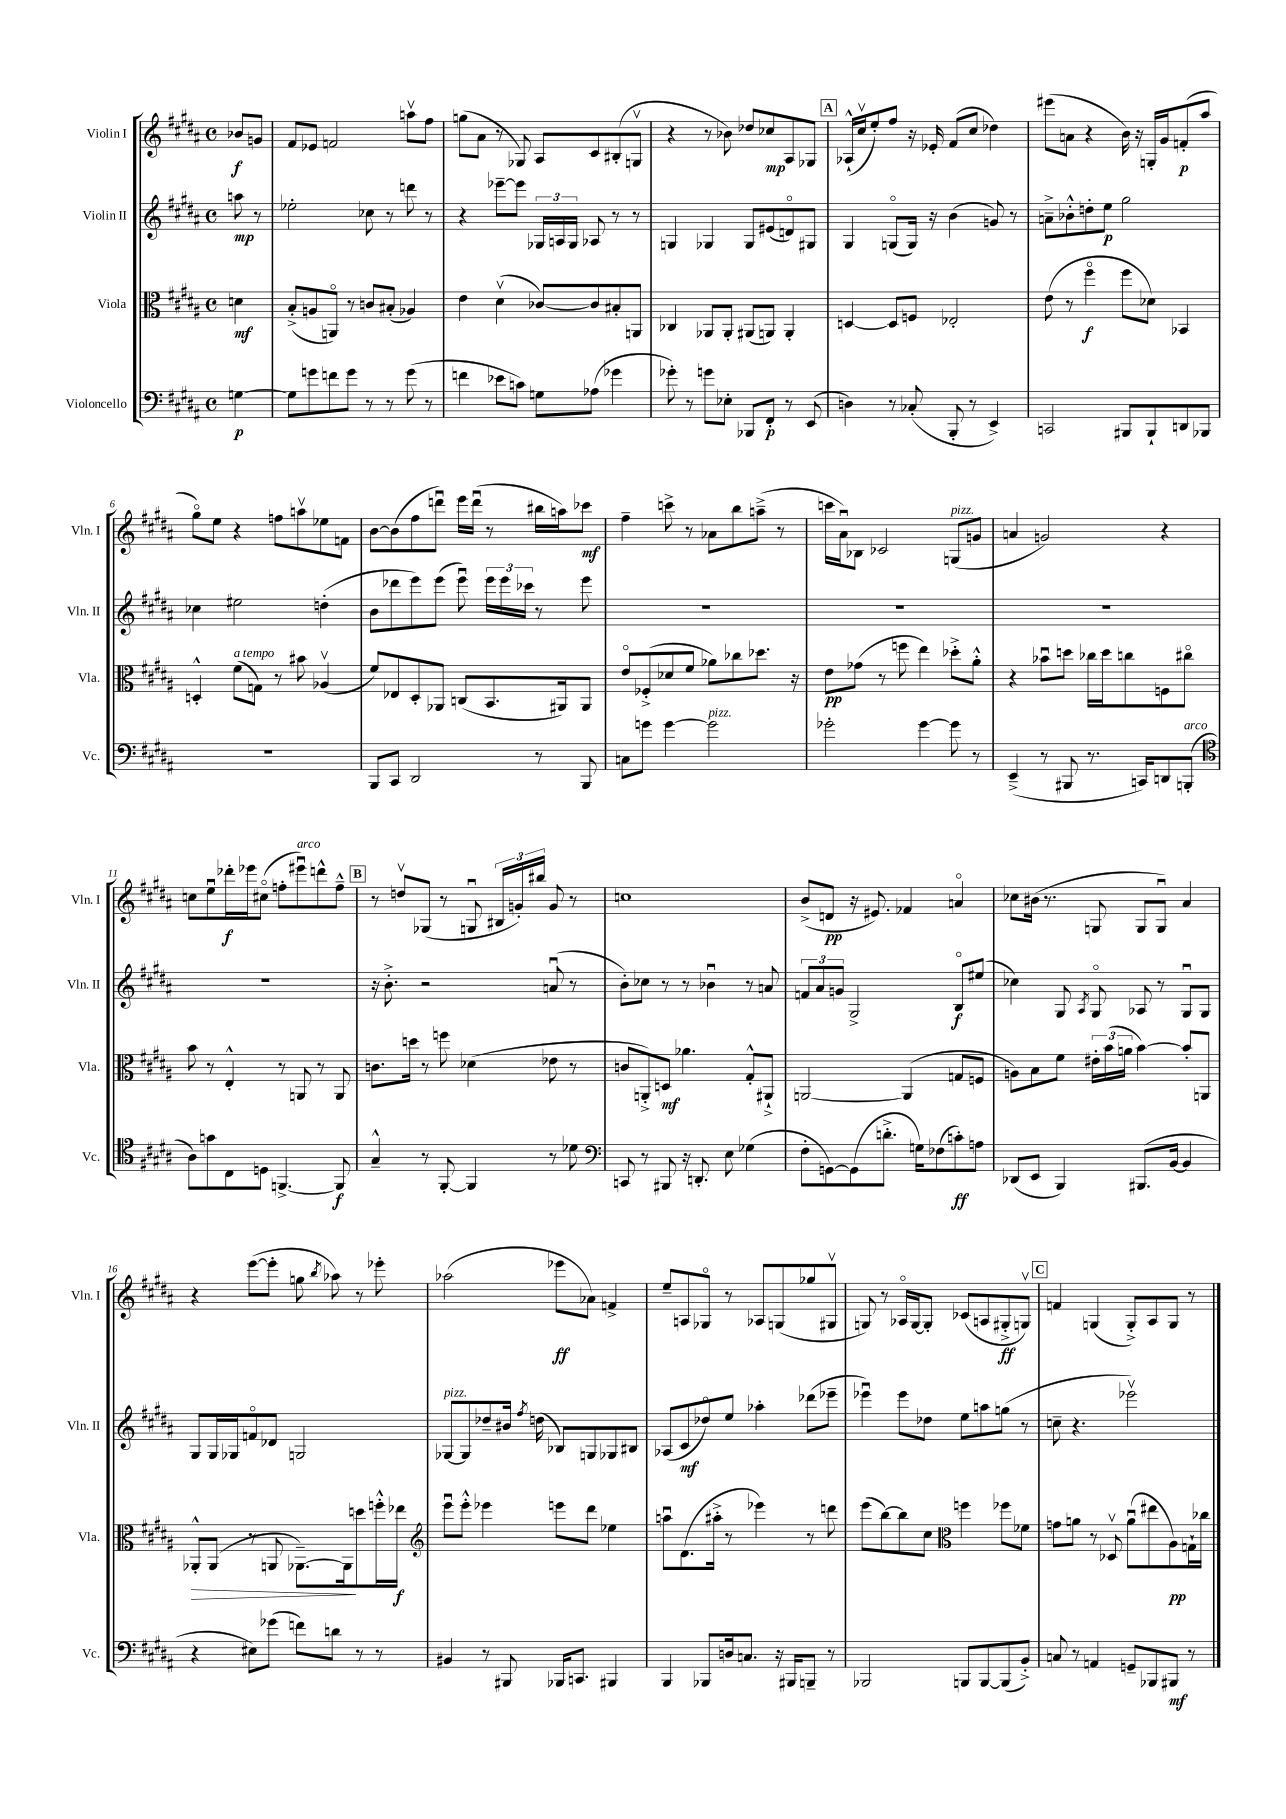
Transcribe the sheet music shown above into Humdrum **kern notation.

**kern	**dynam	**kern	**dynam	**kern	**dynam	**kern	**dynam
*part4	*part4	*part3	*part3	*part2	*part2	*part1	*part1
*staff4	*staff4	*staff3	*staff3	*staff2	*staff2	*staff1	*staff1
*I"Violoncello	*	*I"Viola	*	*I"Violin II	*	*I"Violin I	*
*I'Vc.	*	*I'Vla.	*	*I'Vln. II	*	*I'Vln. I	*
*clefF4	*	*clefC3	*	*clefG2	*	*clefG2	*
*k[f#c#g#d#a#]	*	*k[f#c#g#d#a#]	*	*k[f#c#g#d#a#]	*	*k[f#c#g#d#a#]	*
*M4/4	*	*M4/4	*	*M4/4	*	*M4/4	*
*met(c)	*	*met(c)	*	*met(c)	*	*met(c)	*
=	=	=	=	=	=	=	=
[4Gn\	p	4dn\	mf	8aan\	mp	8b-X/L	f
.	.	.	.	8r	.	8gn/J	.
=1	=1	=1	=1	=1	=1	=1	=1
8G\L]	.	(8B'^/L	.	2ee-X'\	.	8f#/L	.
8gn\	.	8An/	.	.	.	8e-X/J	.
8fn\	.	8AAn/J)	.	.	.	2fn/	.
8g\J	.	8r	.	.	.	.	.
8r	.	8cn/L	.	8cc-X\	.	.	.
8r	.	(8B#X'/J	.	8r	.	.	.
(8g\	.	4A-X/)	.	8dddn\	.	8aanv\L	.
8r	.	.	.	8r	.	8ff#\J	.
=2	=2	=2	=2	=2	=2	=2	=2
4fn\	.	4e\	.	4r	.	(8ggn\L	.
.	.	.	.	.	.	8a#\J	.
8e-X\L	.	(4d#v\	.	[8eee-X~\L	.	8r	.
8cn\J)	.	.	.	8eee-\J]	.	8G-X/)	.
8Gn\L	.	[8c-X/L)	.	24G-X/LL	.	8A#/L	.
.	.	.	.	24An/	.	.	.
.	.	.	.	24G-/JJ	.	.	.
(8A-X\J	.	8c-/]	.	8A-X/	.	8c#/	.
4g-X\	.	8B#X'/	.	8r	.	(8B#X'/	.
.	.	8AAn/J	.	8r	.	8Gnv/J	.
=3	=3	=3	=3	=3	=3	=3	=3
8g-X'\)	.	4C-X/	.	4Gn/	.	4r	.
8r	.	.	.	.	.	.	.
8gn\L	.	8AA-X/L	.	4G-X/	.	8r	.
8E-X'\J	.	8AA-'/J	.	.	.	8b-X\)	.
8BBB-X/L	.	(8AA#X/L	.	8G-/L	.	8dd-X/L	.
8FF#'/J	p	8AAn/J)	.	(8e#X/	.	8cc-X/	mp
8r	.	4AA'/	.	8dn/)	.	8A#/	.
(8EE/	.	.	.	8G#X/J	.	8G-X/J	.
!!LO:REH:place=s1:t=A
=4	=4	=4	=4	=4	=4	=4	=4
4Dn\)	.	[4Dn/	.	4G#/	.	(16A-X`^^/LL	.
.	.	.	.	.	.	16cc#v/J	.
.	.	.	.	.	.	8ee'/)	.
8r	.	8D/L]	.	(8Gn/L	.	8ff#/J	.
(8C-X'/	.	8Fn/J	.	16G/Jk)	.	16r	.
.	.	.	.	16r	.	16e-X'/	.
8BBB'/	.	2E-X'/	.	(4b\	.	(8f#/L	.
8r	.	.	.	.	.	8cc#/J	.
4EE^/)	.	.	.	8gn/)	.	4dd-X\)	.
.	.	.	.	8r	.	.	.
=5	=5	=5	=5	=5	=5	=5	=5
2CCn/	.	(8e\	.	8an~^\L	.	(8eee#X\L	.
.	.	8r	.	8b-X'^^\	.	8an\J	.
.	.	4ff#\	f	8ddn'\	.	4r	.
.	.	.	.	8ee\J	p	.	.
8BBB#X/L	.	8ff#\L	.	2gg#\	.	16b\)	.
.	.	.	.	.	.	16r	.
8BBB#`/	.	8d-X\J)	.	.	.	16Gn'/LL	.
.	.	.	.	.	.	16g#/J	.
8DDn/	.	4BB-X/	.	.	.	(8fn'/	p
8BBB-X/J	.	.	.	.	.	8aa#/J	.
!!LO:LB:g=z
=6	=6	=6	=6	=6	=6	=6	=6
1r	.	4Dn'^^/	.	4cc-X\	.	8gg#\L)	.
.	.	.	.	.	.	8ee\J	.
!	!	!LO:TX:a:i:t=a tempo	!	!	!	!	!
.	.	(8f#\L	.	2ee#X\	.	4r	.
.	.	8Gn\J)	.	.	.	.	.
.	.	8r	.	.	.	8ffn\L	.
.	.	8b#X\	.	.	.	8aanv\	.
.	.	(4A-Xv/	.	(4ddn'\	.	8ee-X\	.
.	.	.	.	.	.	8fn\J	.
=7	=7	=7	=7	=7	=7	=7	=7
8BBB/L	.	8f#/L)	.	8b\L	.	[8b\L	.
8CC#/J	.	8E-X/	.	8ddd-X\	.	(8b\]	.
2DD#/	.	8D#'/	.	8eee\)	.	8ff#\	.
.	.	8AA-X/J	.	(8eee\J	.	8dddnu\J)	.
.	.	(8Cn/L	.	8eeeu\)	.	16eee\LL	.
.	.	.	.	.	.	(16dddu\JJ	.
.	.	8.BB/	.	24eee\LL	.	8r	.
.	.	.	.	24eee\	.	.	.
.	.	.	.	24ccc-X\JJ	.	.	.
8r	.	.	.	8r	.	16bb#X\LL	.
.	.	16AA#X/k)	.	.	.	16aan\J)	.
8BBB/	.	8AA#/J	.	8eee\	.	8ccc-X\J	mf
=8	=8	=8	=8	=8	=8	=8	=8
8Cn\L	.	8e/L	.	1r	.	4ff#~\	.
8gn\J	.	(8F-X'^/	.	.	.	.	.
[4g\	.	8d-X/	.	.	.	8cccn^\	.
.	.	8f#/J	.	.	.	8r	.
!LO:TX:a:i:t=pizz.	!	!	!	!	!	!	!
2g\]	.	8a-X\L)	.	.	.	8a-X\L	.
.	.	8cc-X\	.	.	.	8bb\	.
.	.	8.dd-X\J	.	.	.	(8aan~^\J	.
.	.	.	.	.	.	8r	.
.	.	16r	.	.	.	.	.
=9	=9	=9	=9	=9	=9	=9	=9
2g-X'\	.	8e\L	pp	1r	.	16cccn\LL	.
.	.	.	.	.	.	16a#u\J)	.
.	.	(8g-X\J	.	.	.	8B-X\J	.
.	.	8r	.	.	.	2c-X/	.
.	.	8ffn\	.	.	.	.	.
[4g-\	.	4ee\)	.	.	.	.	.
!	!	!	!	!	!	!LO:TX:a:i:t=pizz.	!
8g-\]	.	8dd-X'^\L	.	.	.	(8Gn/L	.
8r	.	8a#'^^\J	.	.	.	8gn/J	.
=10	=10	=10	=10	=10	=10	=10	=10
(4EE~^/	.	4r	.	1r	.	4an/	.
8r	.	8b-Xu\L	.	.	.	2gn/)	.
8BBB#X/	.	8ddn\J	.	.	.	.	.
8.r	.	16cc-X\LL	.	.	.	.	.
.	.	16dd\J	.	.	.	.	.
.	.	8ccn\	.	.	.	.	.
16CCn/KL)	.	.	.	.	.	.	.
8DDn/	.	8Fn\	.	.	.	4r	.
!LO:TX:a:i:t=arco	!	!	!	!	!	!	!
(8BBBn'/J	.	8cc#X\J	.	.	.	.	.
!!LO:LB:g=z
=11	=11	=11	=11	=11	=11	=11	=11
*clefC4	*	*	*	*	*	*	*
8A#\L)	.	8b\	.	1r	.	8ccn\L	.
8gn\	.	8r	.	.	.	8eeu\	.
8C#\	.	4E'^^/	.	.	.	16ddd-X'\L	f
.	.	.	.	.	.	16eee-X\J	.
8Dn\J	.	.	.	.	.	(8cc#X\J	.
[4.FFn^/	.	8r	.	.	.	8ffn'\L	.
!	!	!	!	!	!	!LO:TX:a:i:t=arco	!
.	.	8AAn/	.	.	.	8eee#Xu\)	.
.	.	8r	.	.	.	8dddn^^\	.
8FF/]	f	8AA/	.	.	.	8ff~^^\J	.
!!LO:REH:place=s1:t=B
=12	=12	=12	=12	=12	=12	=12	=12
4G#~^^/	.	8.cn\L	.	16r	.	8r	.
.	.	.	.	8.b'^\	.	.	.
.	.	.	.	.	.	8ddnv/L	.
.	.	16ddn\Jk	.	.	.	.	.
8r	.	8r	.	2r	.	(8G-X/J	.
[8FF#'/	.	8ffn\	.	.	.	8r	.
4FF#/]	.	(4d-X\	.	.	.	8Gnu/	.
.	.	.	.	.	.	24B#X/LL	.
.	.	.	.	.	.	24gn'/)	.
.	.	.	.	.	.	24bb#X/JJ	.
8r	.	8e-X\	.	(8anu/	.	8g/	.
8d-X\	.	8r	.	8r	.	8r	.
=13	=13	=13	=13	=13	=13	=13	=13
*clefF4	*	*	*	*	*	*	*
8CCn/	.	8cn/L	.	8b'\L)	.	1ccn	.
8r	.	8AAn'^/)	.	8cc-X\J	.	.	.
8BBB#X/	.	8Dn/J	mf	8r	.	.	.
16r	.	4.a-X\	.	8r	.	.	.
8.DDn'/	.	.	.	.	.	.	.
.	.	.	.	4b-Xu\	.	.	.
8E\	.	.	.	.	.	.	.
(4G-X\	.	8G#'^^/L	.	8r	.	.	.
.	.	8AA#X`^/J	.	8an/	.	.	.
=14	=14	=14	=14	=14	=14	=14	=14
8F#'\L	.	[2AAn/	.	12fn/L	.	(8b^/L	.
.	.	.	.	12a#/	.	.	.
[8GGn\)	.	.	.	.	.	8dn/J	pp
.	.	.	.	12gn/J	.	.	.
(8GG\]	.	.	.	2G#^/	.	16r	.
.	.	.	.	.	.	8.e#X/)	.
8.dn'^\J	.	.	.	.	.	.	.
.	.	(4AA/]	.	.	.	4f-X/	.
16Gn\KL)	.	.	.	.	.	.	.
(8F-X\	.	.	.	.	.	.	.
8cn'\)	ff	8Gn/L	.	8B/L	f	4an/	.
8An\J	.	8Fn/J	.	(8ee#X/J	.	.	.
=15	=15	=15	=15	=15	=15	=15	=15
(8DD-X/L	.	8An\L)	.	4cc-X\)	.	8cc-X\L	.
8EE/J	.	8B\	.	.	.	(16b#X\Jk	.
.	.	.	.	.	.	8.r	.
4BBB/)	.	8f#\J	.	8G#/	.	.	.
.	.	.	.	8qA#/	.	.	.
.	.	24e#X'\LL	.	8G#/	.	8Gn/	.
.	.	(24b\	.	.	.	.	.
.	.	24an\JJ	.	.	.	.	.
(8.BBB#X/L	.	[4b\)	.	8A-X/	.	8G/L	.
.	.	.	.	8r	.	8Gu/J)	.
[16BB/Jk	.	.	.	.	.	.	.
4BB/]	.	8b'/L]	.	8G#u/L	.	4a#/	.
.	.	8AAn/J	.	8G#/J	.	.	.
!!LO:LB:g=z
=16	=16	=16	=16	=16	=16	=16	=16
!	!	!	!LO:HP:b	!	!	!	!
4r	.	8AA-X'^^/L	>	8G#/L	.	4r	.
.	.	(8AA-/J	.	16G#/L	.	.	.
.	.	.	.	16G-X/J	.	.	.
8E#X\L)	.	8r	.	8fn/	.	([8eee\L	.
(8g-X\J	.	8AAn/	.	8d-X/J	.	8eee'\J]	.
8fn\L)	.	[8.AA-X~\L)	.	2Gn/	.	8ggn\	.
.	.	.	.	.	.	8qbb/	.
8dn\J	.	.	.	.	.	8aa-X\)	.
.	.	16AA-\k]	.	.	.	.	.
8r	.	8ddn\	]	.	.	8r	.
8r	.	16ffn'^^\L	.	.	.	8eee-X'\	.
.	.	16ee-X\JJ	f	.	.	.	.
=17	=17	=17	=17	=17	=17	=17	=17
*	*	*clefG2	*	*	*	*	*
!	!	!	!	!LO:TX:a:i:t=pizz.	!	!	!
4BB#X/	.	8eeeu\L	.	[8G-X/L	.	(2aa-X\	.
.	.	8eee'^^\J	.	8G-/]	.	.	.
8r	.	4eee-X\	.	8dd-X~/	.	.	.
8BBB#X/	.	.	.	16b#X/Jk	.	.	.
.	.	.	.	8qff#/	.	.	.
.	.	.	.	(16ddn\	.	.	.
16BBB-X/KL	.	8eeen\L	.	8B-X/L)	.	8eee-X\L	ff
8.CCn/J	.	.	.	.	.	.	.
.	.	8ddd#\J	.	8Gn/	.	8a-X\J)	.
4BBB#X/	.	4ee-X\	.	8G-X/	.	4fn^/	.
.	.	.	.	8B#X/J	.	.	.
=18	=18	=18	=18	=18	=18	=18	=18
4BBB/	.	8aanu\L	.	(8A-X/L	.	8ee~/L	.
.	.	(8.d#\	.	8c#/	mf	8An/	.
8BBB-X/L	.	.	.	8dd-X/)	.	8G-X/J	.
.	.	16aa#X'^\Jk	.	.	.	.	.
16Dn/k	.	8r	.	8ee/J	.	8r	.
8.Cn/J	.	.	.	.	.	.	.
.	.	4eee-X\)	.	4aa-X'\	.	8A-X/L	.
16r	.	.	.	.	.	(8Gn/	.
16BBB#X/KL	.	.	.	.	.	.	.
8BBBn~/J	.	8r	.	(8ddd-X\L	.	8gg-X/	.
8r	.	8dddn\	.	8eee-X~\J	.	8G#Xv/J	.
=19	=19	=19	=19	=19	=19	=19	=19
2BBB-X/	.	(8eee\L	.	4eee-Xu\)	.	8Gn/)	.
.	.	[8bb\)	.	.	.	8r	.
.	.	8bb\]	.	8eee-\L	.	16A-X/LL	.
.	.	.	.	.	.	[16G/J	.
.	.	8cc#\J	.	8dd-X\J	.	8G'/J]	.
*	*	*clefC3	*	*	*	*	*
8BBBn/L	.	4ffn\	.	8ee\L	.	(8c-X/L	.
[8BBB/	.	.	.	8aan\	.	8An/	.
(8BBB/]	.	8ff-X\L	.	(8ggn\J	.	8G#X'^/	ff
8BB'^/J)	.	8f-X\J	.	8r	.	8Gnv/J)	.
!!LO:REH:place=s1:t=C
=20	=20	=20	=20	=20	=20	=20	=20
8Cn/	.	8gn\L	.	8ccn~\	.	4fn/	.
8r	.	8an\J	.	4.r	.	.	.
4AAn/	.	8r	.	.	.	(4Gn/	.
.	.	8D-Xv/	.	.	.	.	.
8GGn~/L	.	(8au\L	.	2eee-Xv\)	.	8G'^/L)	.
8BBB-X/	.	8ee#X\	.	.	.	8A#/	.
8BBB#X/J	mf	8A#\)	pp	.	.	8G/J	.
8r	.	16Gn`\L	.	.	.	8r	.
.	.	16cc-X\JJ	.	.	.	.	.
==	==	==	==	==	==	==	==
*-	*-	*-	*-	*-	*-	*-	*-
